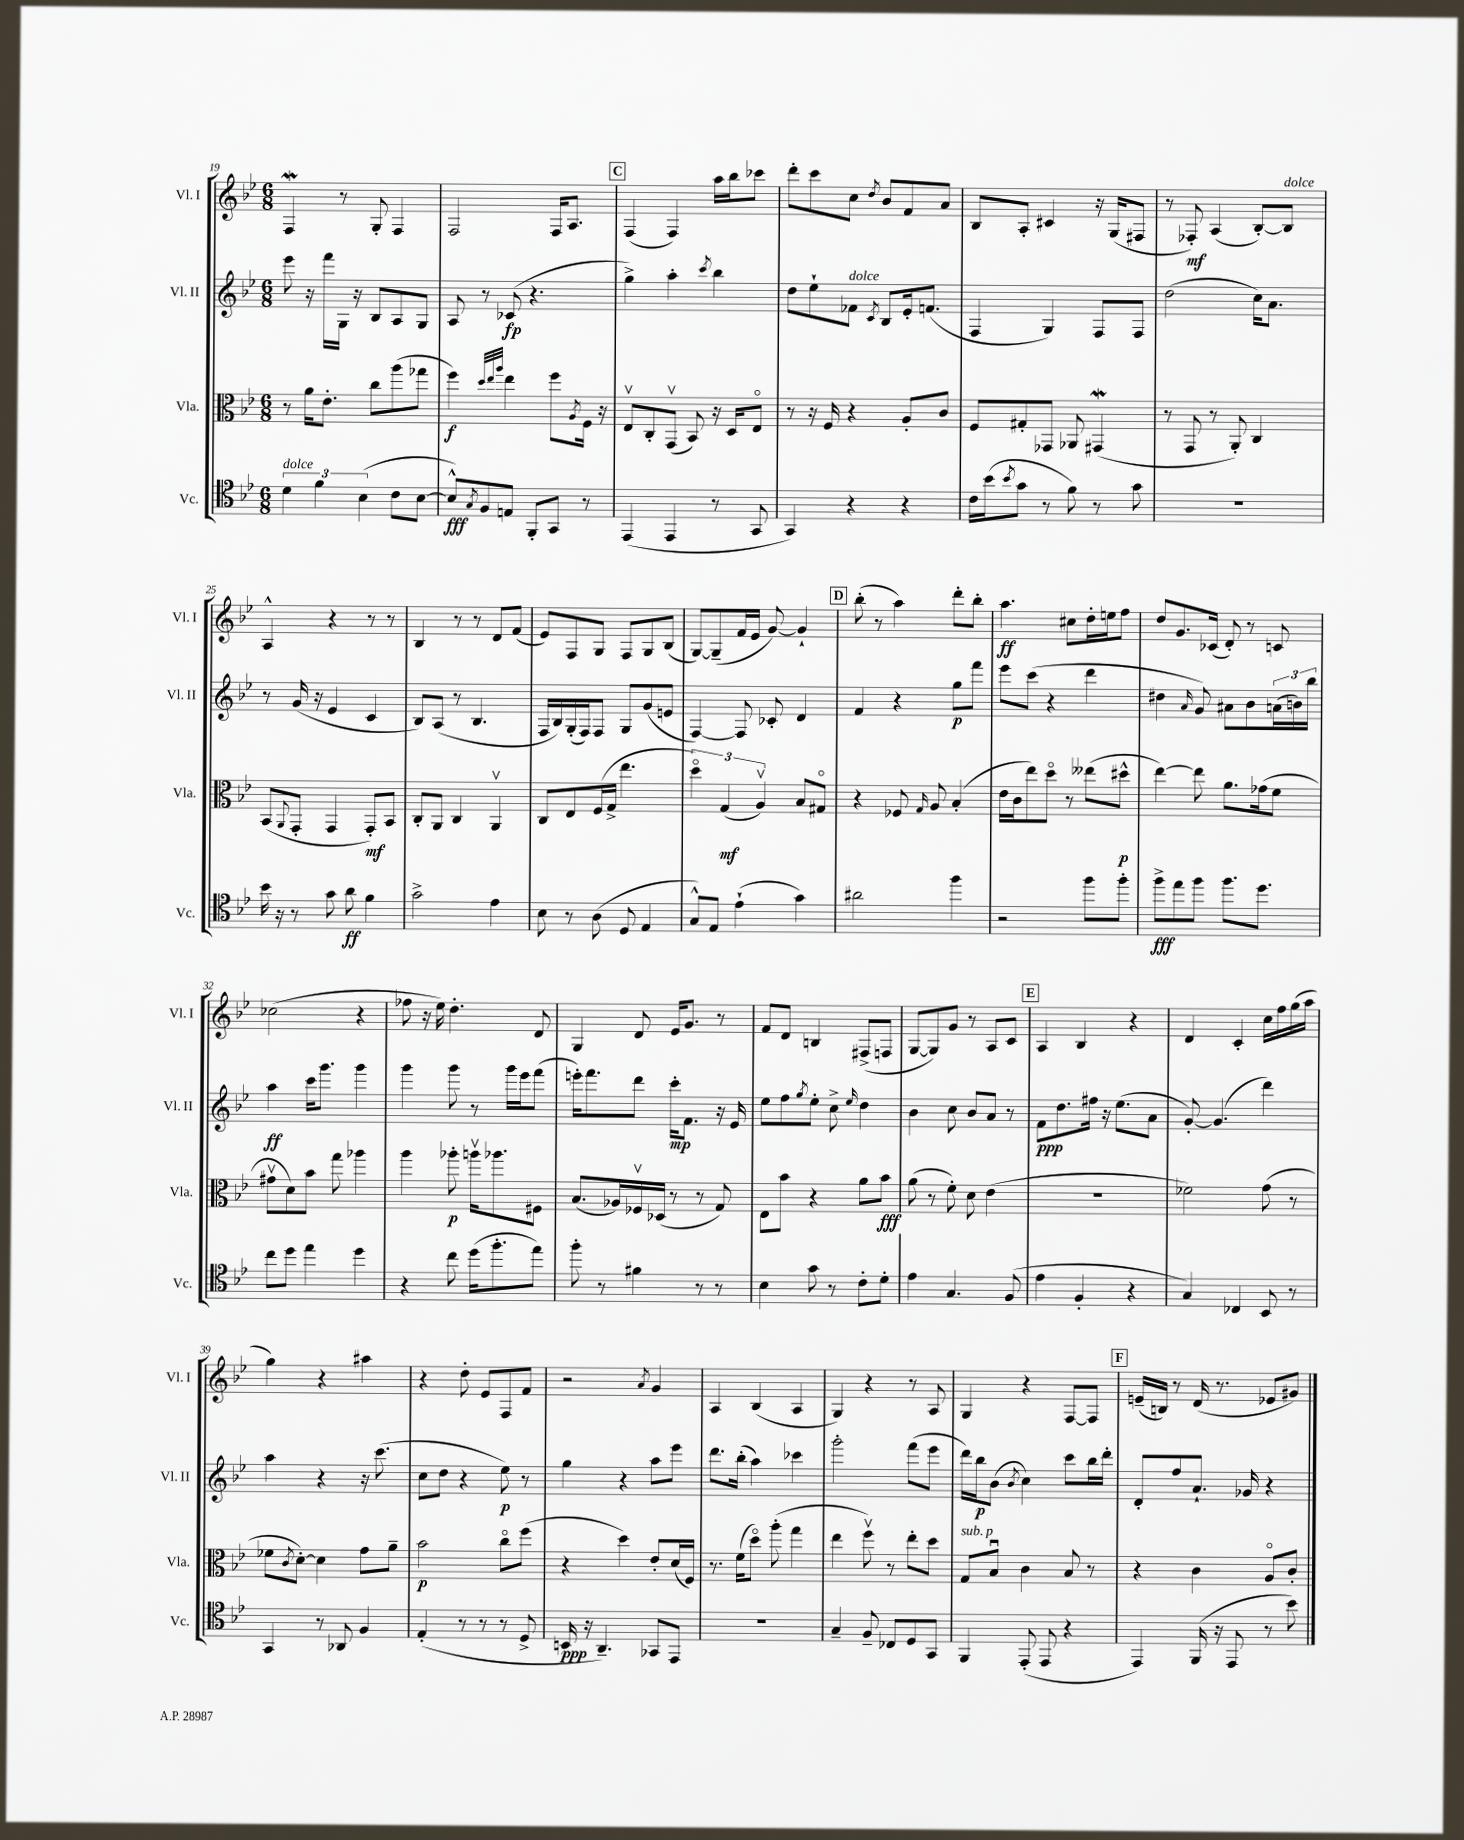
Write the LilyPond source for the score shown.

<<
\new StaffGroup <<
\new Staff = "s0" \with { instrumentName = "Vl. I" shortInstrumentName = "Vl. I" } {
    \clef treble \key bes \major \numericTimeSignature \time 6/8
    f4\mordent r8 g8-. f4 |
    f2 f16 a8. |
    \mark \markup { \box "C" } f4( f4) a''16 bes''16 ces'''8 |
    d'''8-. c'''8 c''8 \acciaccatura { d''8 } bes'8 f'8 a'8 |
    bes8 a8-. cis'4 r16 g16( fis8 |
    r8 fes8-.\mf) a4( bes8~-.) bes8^\markup { \italic "dolce" } |
    a4-^ r4 r8 r8 |
    bes4 r8 r8 d'8 f'8( |
    ees'8) f8 g8 f8 g8 bes8( |
    g8~) g8--( f'16 ees'16 g'8~) g'4-! |
    \mark \markup { \box "D" } bes''8-.( r8 a''4) d'''8-. bes''8-. |
    a''4.\ff cis''8 d''16-. e''16 f''8 |
    d''8 g'8. ces'16( d'8-.) r8 c'8 |
    ces''2( r4 |
    fes''8 r16 ees''16) d''4.-. d'8 |
    g4 d'8 ees'16 g'8. r8 |
    f'8 d'8 b4 fis8->( f8 |
    g8~ g8) g'8 r8 a8 c'8 |
    \mark \markup { \box "E" } a4 bes4 r4 |
    d'4 c'4-. c''16 f''16 g''16( a''16 |
    g''4) r4 ais''4 |
    r4 d''8-. ees'8 f8 f'8 |
    r2 \acciaccatura { a'8 } g'4 |
    a4 bes4( a4 |
    g4) r4 r8 a8 |
    g4 r4 f8~ f8 |
    \mark \markup { \box "F" } e'16--( b16) r8 d'16( r8. ees'8 gis'8) \bar "|." |
}
\new Staff = "s1" \with { instrumentName = "Vl. II" shortInstrumentName = "Vl. II" } {
    \clef treble \key bes \major \numericTimeSignature \time 6/8
    ees'''8 r16 f'''16 g16 r16 bes8 a8 g8 |
    a8 r8 ces'8\fp( r4. |
    \mark \markup { \box "C" } g''4->) a''4-. \acciaccatura { c'''8 } bes''4 |
    d''8 ees''8-! fes'8^\markup { \italic "dolce" } \acciaccatura { c'8 } bes8 ees'16-. f'8.( |
    f4 g4) f8 f8 |
    d''2( c''16) a'8. |
    r8 g'16( r16 ees'4 c'4 |
    bes8) a8( r8 bes4. |
    f16 bes16) g16-.( f16) f8 g8 g'8( e'8 |
    f4~) f8 ces'8-. d'4 |
    \mark \markup { \box "D" } f'4 r4 g''8\p f'''8 |
    ees'''8 c'''8( r4 d'''4 |
    dis''4 \grace { a'16 } g'8) ais'8 bes'8 \tuplet 3/2 { a'16( b'16) bes''16 } |
    a''4\ff c'''16 g'''8. g'''4 |
    g'''4 g'''8 r8 g'''16 ees'''16 f'''8( |
    e'''16-.) f'''8. d'''8 c'''16-.\mp f'8. r16 ees'16 |
    ees''8 f''8 \acciaccatura { g''8 } ees''8-. c''8-> \grace { ees''16 } d''4 |
    bes'4 c''8 bes'8 a'8 r8 |
    \mark \markup { \box "E" } f'8\ppp d''8. fis''16 r16 ees''8.( a'8 |
    g'8~-.) g'4.( d'''4) |
    a''4 r4 r16 c'''8.( |
    c''8 d''8 r4 ees''8\p) r8 |
    g''4 r4 a''8 ees'''8 |
    d'''8. bes''16-.( a''4) ces'''4 |
    g'''2-. f'''8( ees'''8 |
    d'''16) bes''16\p bes'8( \acciaccatura { bes'8 } c''4) c'''8 bes''16 d'''16-. |
    \mark \markup { \box "F" } d'8-. f''8 a'8.-! ges'16 r4 \bar "|." |
}
\new Staff = "s2" \with { instrumentName = "Vla." shortInstrumentName = "Vla." } {
    \clef alto \key bes \major \numericTimeSignature \time 6/8
    r8 a'16 ees'8.-. c''8 a''8( ges''8 |
    f''4\f) \grace { d''32 ees''32 a''32 } ees''4 f''8 \acciaccatura { a8 } f16 r16 |
    \mark \markup { \box "C" } ees8\upbow c8-. g,8\upbow( bes,8) r16 d16 ees8\flageolet |
    r8 r16 f16 r4 a8-. c'8 |
    f8 gis8-. ges,8 aes,8 gis,4\mordent( |
    r8 g,8 r8 a,8-.) c4 |
    bes,8( \appoggiatura { a,8 } g,8-. g,4 g,8-.\mf) bes,8 |
    c8-. a,8 c4 a,4\upbow |
    c8 ees8 f16( g16-> ees''4. |
    \tuplet 3/2 { d''4\flageolet) g4\mf( a4\upbow) } bes8 gis8\flageolet |
    \mark \markup { \box "D" } r4 fes8 \grace { g16 } a8 bes4-.( |
    ees'16 c'16 ees''8) d''8\flageolet r8 eeses''8( dis''8-^\p |
    ees''4~) ees''8 a'8. ges'16( f'8 |
    gis'8\upbow d'8) bes'8 g''8 aes''4 |
    a''4 aes''8-.\p a''16\upbow aes''8. fis8 |
    bes8.( aes16) fes16\upbow des16( r8 r8 g8) |
    ees8 bes'8 r4 a'8 bes'8\fff |
    a'8( r8 f'8-.) d'8 ees'4( |
    \mark \markup { \box "E" } R2. |
    fes'2) g'8( r8 |
    fes'8 \acciaccatura { c'8 } d'8~-.) d'4 g'8 a'8-- |
    bes'2\p c''8\flageolet f''8( |
    r4 d''4) ees'8-. d'16( f16) |
    r8. f'16( d''8\flageolet) a''8-.( g''4 |
    ees''4 f''8\upbow) r8 ees''8-. d''8 |
    g8^\markup { \italic "sub. p" } bes8\downbow c'4 bes8 r8 |
    \mark \markup { \box "F" } r4 c'4 a8\flageolet c'8-. \bar "|." |
}
\new Staff = "s3" \with { instrumentName = "Vc." shortInstrumentName = "Vc." } {
    \clef tenor \key bes \major \numericTimeSignature \time 6/8
    \tuplet 3/2 { d'4^\markup { \italic "dolce" } f'4 bes4( } c'8 bes8~ |
    bes8-^\fff) \acciaccatura { g8 } f8 e8 f,8-. g,8 r8 |
    \mark \markup { \box "C" } ees,4( ees,4 r8 g,8 |
    g,4) r4 r4 |
    c'16 bes'16( \acciaccatura { bes'8 } g'8 r8 f'8) r8 g'8 |
    R2. |
    bes'16 r16 r8 g'8 a'8\ff f'4 |
    g'2-> ees'4 |
    bes8 r8 a8( d8 ees4 |
    g8-^) ees8 ees'4-!( g'4) |
    \mark \markup { \box "D" } ais'2 f''4 |
    r2 f''8 f''8-. |
    f''8->\fff ees''8 f''8 f''8. d''8. |
    c''8 d''8 ees''4 d''4 |
    r4 c''8 d''16( f''8.-. ees''8) |
    f''8-. r8 fis'4 r8 r8 |
    bes4 g'8 r8 c'8-. d'8-. |
    ees'4 g4. f8( |
    \mark \markup { \box "E" } ees'4 f4-. r4 |
    g4) ces4 bes,8 r8 |
    g,4 r8 aes,8 f4 |
    ees4-.( r8 r8 r8 d8-> |
    b,16\ppp r16 a,4.--) ges,8 ees,8 |
    R2. |
    g4-- f8-- ces8 d8 g,8 |
    f,4 ees,8-.( ees,8 r4 |
    \mark \markup { \box "F" } ees,4) f,16( r16 ees,8 r8 bes'8) \bar "|." |
}
>>
>>
\layout { \context { \Score currentBarNumber = #19 } }
